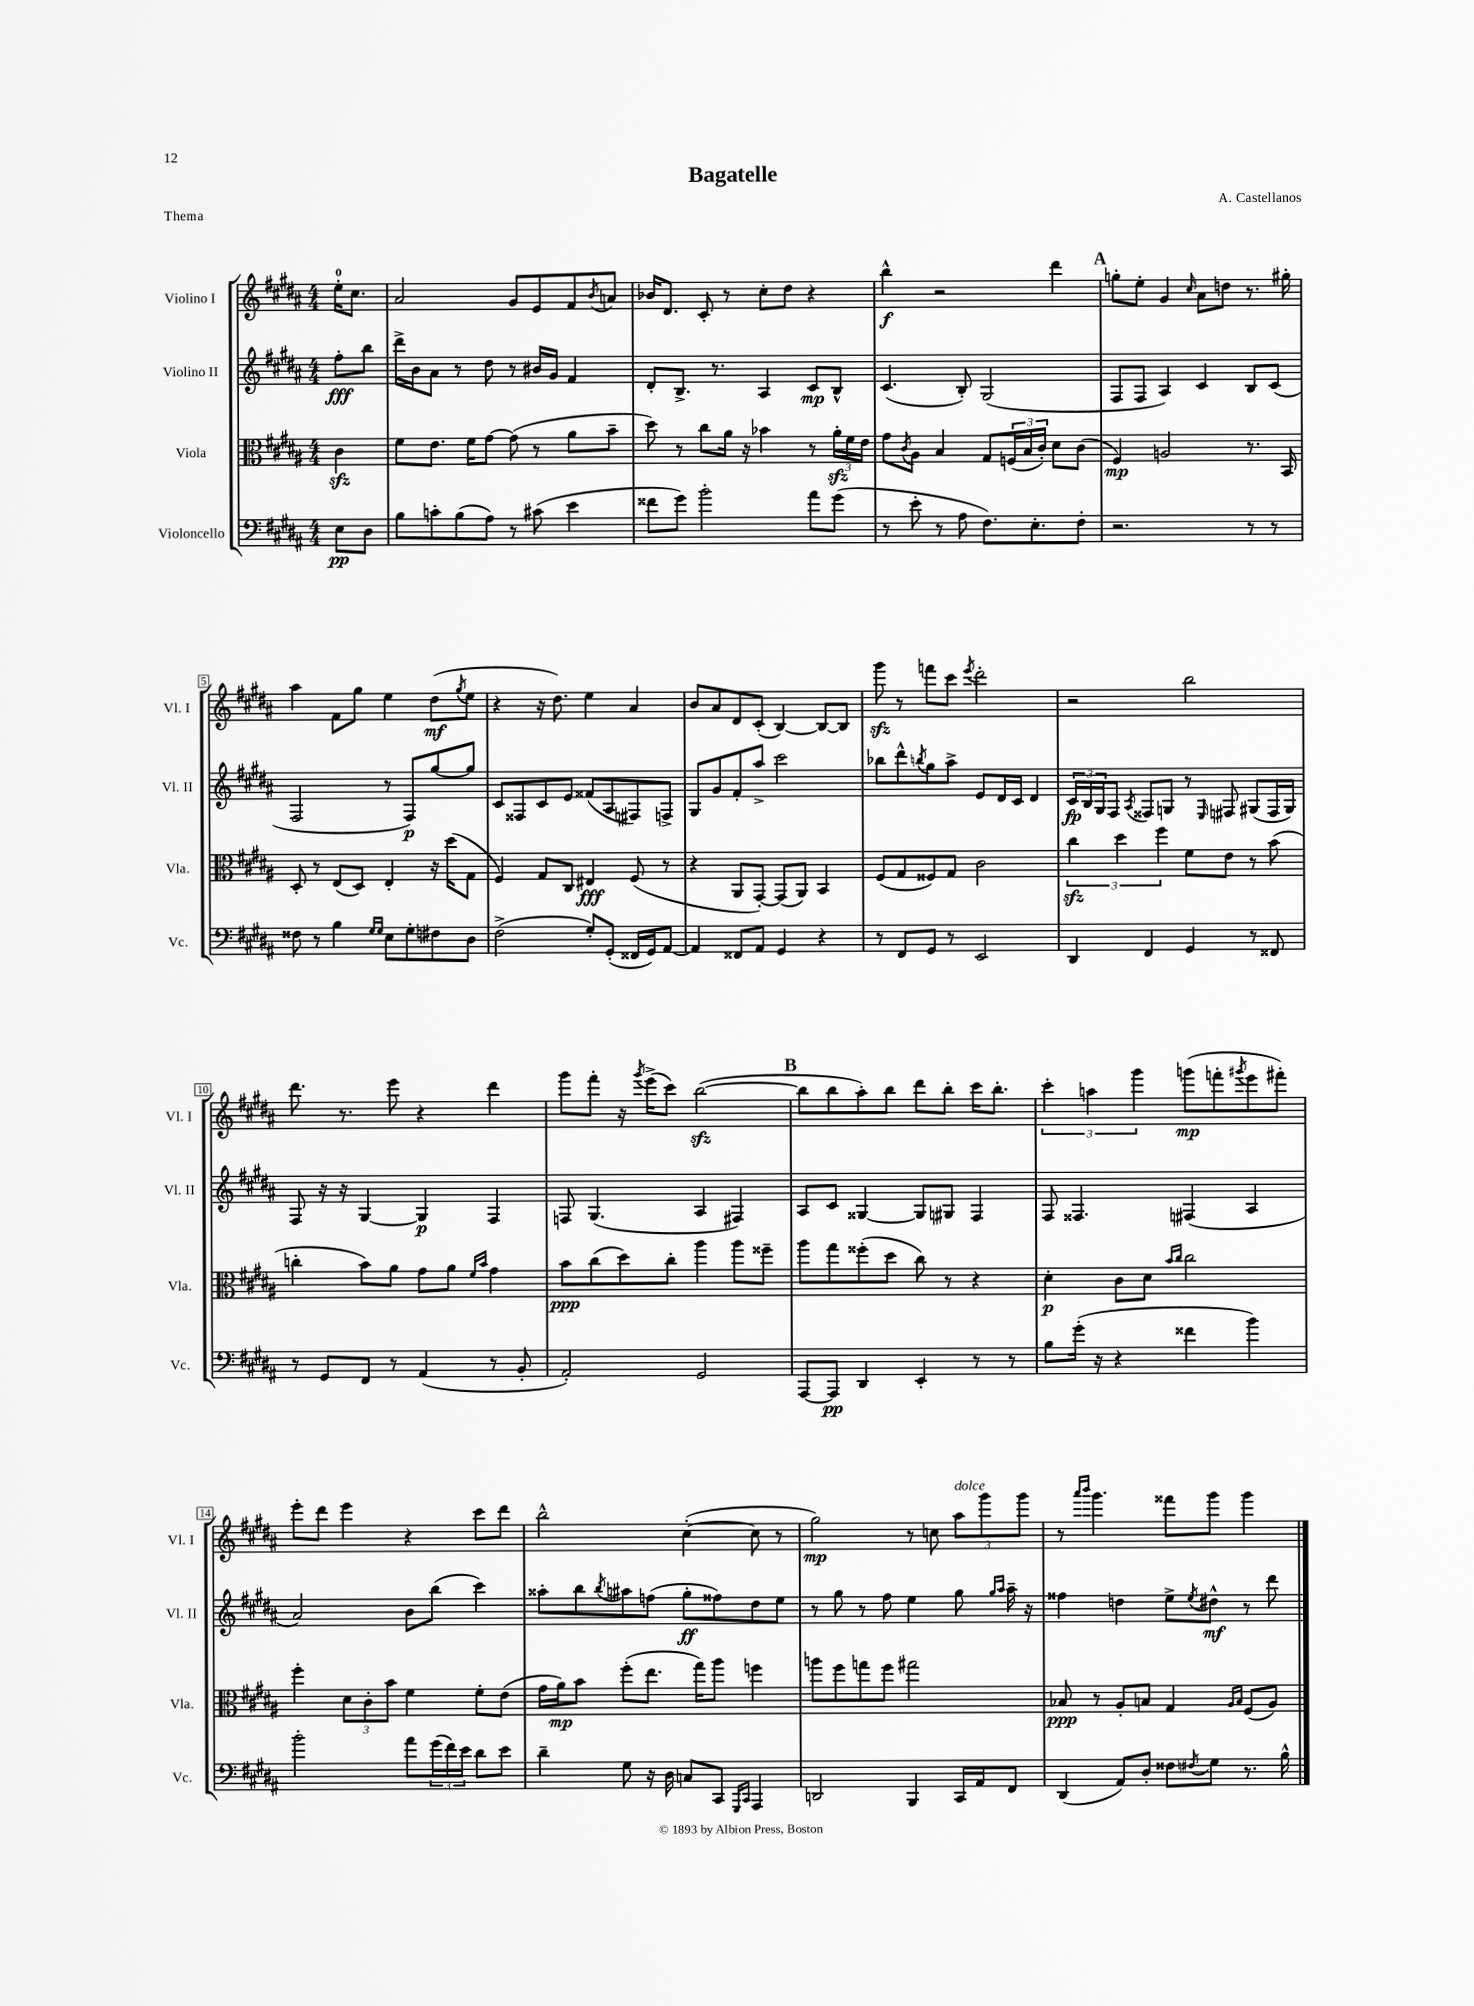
\header { title = "Bagatelle" composer = "A. Castellanos" piece = "Thema" }
<<
\new StaffGroup <<
\new Staff = "s0" \with { instrumentName = "Violino I" shortInstrumentName = "Vl. I" } {
    \clef treble \key b \major \numericTimeSignature \time 4/4 \partial 4
    e''16-0-. cis''8. |
    ais'2 gis'8 e'8 fis'8 \acciaccatura { b'8 } a'8 |
    bes'16 dis'8. cis'8-. r8 cis''8-. dis''8 r4 |
    b''4-^\f r2 dis'''4 |
    \mark \markup { \bold "A" } g''8-. e''8-. gis'4 \grace { cis''16 } ais'8 d''8 r8. gis''16-. |
    ais''4 fis'8 gis''8 e''4 dis''8\mf( \acciaccatura { gis''8 } e''8 |
    r4 r16 dis''8.) e''4 ais'4 |
    b'8 ais'8 dis'8 cis'8-.( b4~) b8~ b8 |
    gis'''8\sfz r8 f'''8 cis'''8 \acciaccatura { e'''8 } dis'''2-. |
    r2 b''2 |
    dis'''8. r8. e'''8 r4 dis'''4 |
    gis'''8 fis'''8-. r16 \acciaccatura { gis'''8 } e'''16->( cis'''8) b''2~\sfz( |
    \mark \markup { \bold "B" } b''8 b''8 ais''8-.) b''8 dis'''8 b''8-. cis'''16 b''8.-. |
    \tuplet 3/2 { cis'''4-. a''4 gis'''4 } g'''8\mp( f'''8-. \acciaccatura { gis'''8 } e'''8 fis'''8-.) |
    e'''8-. dis'''8 e'''4 r4 cis'''8 dis'''8 |
    b''2-^ cis''4~-.( cis''8 r8 |
    gis''2\mp) r8 c''8 \tuplet 3/2 { ais''8^\markup { \italic "dolce" } gis'''8 gis'''8 } |
    r8 \grace { ais'''16 b'''16 } gis'''4. fisis'''8 gis'''8 gis'''4 \bar "|." |
}
\new Staff = "s1" \with { instrumentName = "Violino II" shortInstrumentName = "Vl. II" } {
    \clef treble \key b \major \numericTimeSignature \time 4/4 \partial 4
    fis''8-.\fff b''8 |
    dis'''16-> b'16 ais'8 r8 dis''8 r8 bis'16 gis'16 fis'4 |
    dis'8-. b8.-> r8. ais4 cis'8\mp b8-^ |
    cis'4.( b8-.) gis2( |
    \mark \markup { \bold "A" } fis8 fis8 ais4) cis'4 b8 cis'8( |
    fis2 r8 fis8\p) gis''8~ gis''8 |
    cis'8 fisis8 cis'8 e'8 fisis'8( ais8 fis8) f8-> |
    gis8 gis'8 fis'8-. ais''8-> cis'''2 |
    bes''8 dis'''8-^ \acciaccatura { b''8 } gis''8 ais''8-> e'8 dis'16 cis'16 dis'4 |
    \tuplet 3/2 { cis'16\fp b16 gis16 } fis8 \acciaccatura { ais8 } fisis8 g8 r8 \grace { e16 } fis8 gis8( fis16 gis16) |
    fis8 r16 r16 gis4~ gis4\p fis4 |
    f8 gis4.( ais4 fis4) |
    \mark \markup { \bold "B" } ais8 cis'8 gisis4~ gisis8 gis8 fis4 |
    fis8 fisis4. fis4( ais4 |
    ais'2) b'8 b''8( cis'''4) |
    aisis''8-. b''8 \acciaccatura { b''8 } ais''8 f''8( gis''8-.\ff fisis''8) dis''8 e''8 |
    r8 gis''8 r8 fis''8 e''4 gis''8 \grace { gis''16 ais''16 } ais''16-- r16 |
    fisis''4 d''4 e''8-> \acciaccatura { e''8 } dis''8-^\mf r8 dis'''8 \bar "|." |
}
\new Staff = "s2" \with { instrumentName = "Viola" shortInstrumentName = "Vla." } {
    \clef alto \key b \major \numericTimeSignature \time 4/4 \partial 4
    cis'4\sfz |
    fis'8 e'8. fis'16 gis'8~ gis'8( r8 ais'8 b'8-- |
    dis''8) r8 cis''8 ais'16 r16 bes'4 r8 \tuplet 3/2 { ais'16-.\sfz fis'16 e'16 } |
    gis'8 \acciaccatura { cis'8 } ais8 b4 gis8 \tuplet 3/2 { f16( b16 cis'16-.) } dis'8 cis'8( |
    \mark \markup { \bold "A" } fis4\mp) a2 r8. b,16 |
    dis8-. r8 e8( dis8) e4-. r16 dis''16( gis8 |
    fis4) gis8 cis8 eis4\fff fis8( r8 |
    r4 ais,8 gis,8~-.) gis,8( ais,8) b,4 |
    fis8( gis8 fisis8) gis8 cis'2 |
    \tuplet 3/2 { cis''4\sfz dis''4 fis''4 } fis'8 e'8 r8 b'8( |
    c''4-. b'8) ais'8 gis'8 ais'8 \grace { fis'16 b'16 } gis'4 |
    b'8\ppp cis''8( dis''8) cis''8-. ais''4 ais''8 fisis''8-- |
    \mark \markup { \bold "B" } ais''8 gis''8 fisis''8-.( dis''8 cis''8) r8 r4 |
    dis'4-.\p cis'8 dis'8 \grace { b'16 cis''16 } cis''2 |
    fis''4-. \tuplet 3/2 { dis'8 cis'8-. b'8 } fis'4 fis'8-. e'8( |
    gis'16 ais'16\mp) b'8 fis''8-.( e''8. gis''16) ais''8 f''4 |
    a''8 fis''8 g''8 fis''8 gis''2 |
    bes8\ppp r8 ais8-. b8 gis4 \grace { ais16 b16 } fis8( ais8) \bar "|." |
}
\new Staff = "s3" \with { instrumentName = "Violoncello" shortInstrumentName = "Vc." } {
    \clef bass \key b \major \numericTimeSignature \time 4/4 \partial 4
    e8\pp dis8 |
    b8 c'8-. b8( ais8) r8 cis'8( e'4 |
    fisis'8 gis'8) b'2-. ais'8 gis'8( |
    r8 e'8-. r8 ais8 fis8.) e8.-. fis8-. |
    \mark \markup { \bold "A" } r2. r8 r8 |
    fisis8 r8 b4 \grace { gis16 gis16 } e8 gis8-. fis8 dis8 |
    fis2->( gis8-.) gis,8-.( fisis,16 gis,16) ais,8~ |
    ais,4 fisis,8 ais,8 gis,4 r4 |
    r8 fis,8 gis,8 r8 e,2 |
    dis,4 fis,4 gis,4 r8 fisis,8 |
    r8 gis,8 fis,8 r8 ais,4( r8 b,8-. |
    ais,2-.) gis,2 |
    \mark \markup { \bold "B" } ais,,8~ ais,,8\pp dis,4 e,4-. r8 r8 |
    b8 gis'16-.( r16 r4 fisis'4 b'4) |
    b'2-. ais'8 \tuplet 3/2 { gis'16( fis'16) e'16 } dis'8 e'8 |
    dis'4-- gis8 r16 dis16 c8 cis,8 \grace { gis,,16 cis,16 } ais,,4 |
    d,2 b,,4 cis,16 ais,16 fis,8 |
    dis,4( ais,8) dis8-. fisis8 \acciaccatura { fis8 } gis8 r8. b16-^ \bar "|." |
}
>>
>>
\layout { \context { \Score \override BarNumber.stencil = #(make-stencil-boxer 0.1 0.3 ly:text-interface::print) } }
